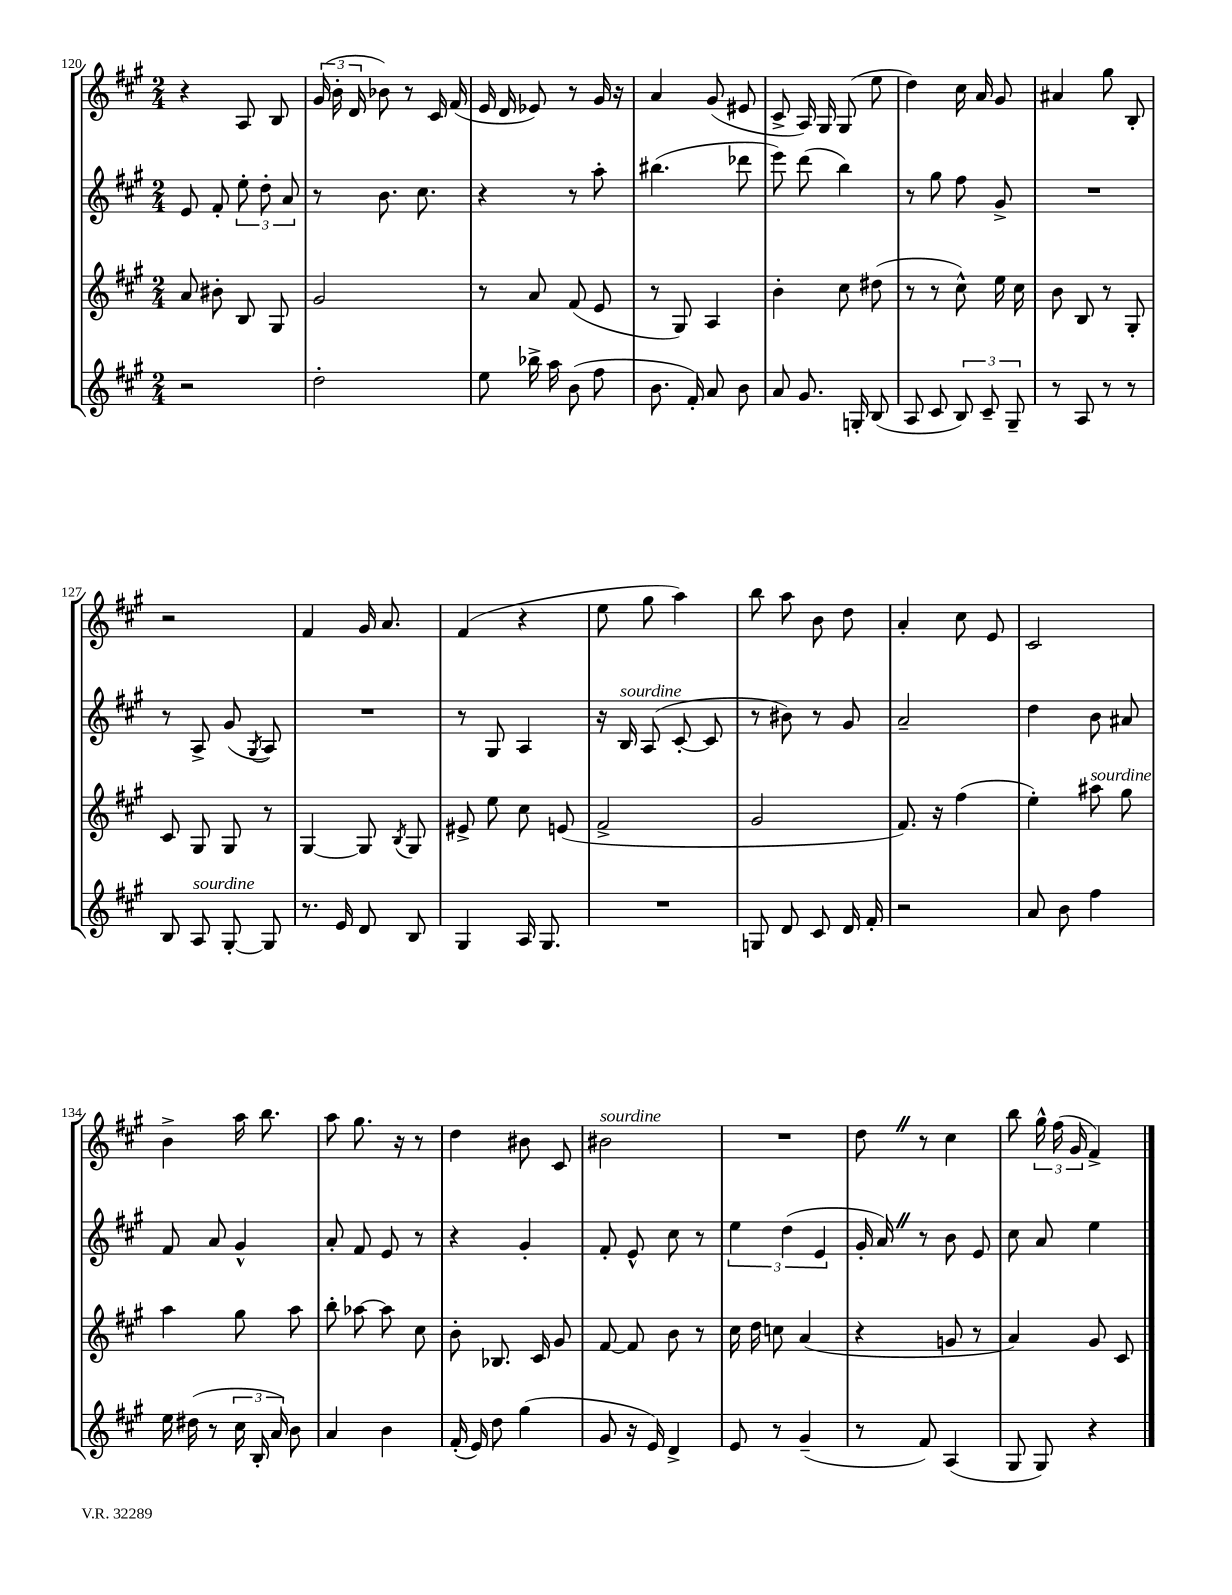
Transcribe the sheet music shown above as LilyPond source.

<<
\new StaffGroup <<
\new Staff = "s0" {
    \clef treble \key a \major \numericTimeSignature \time 2/4
    \autoBeamOff r4 a8 b8 |
    \tuplet 3/2 { gis'16( b'16-. d'16 } bes'8) r8 cis'16 fis'16( |
    e'16 d'16 ees'8) r8 gis'16 r16 |
    a'4 gis'8( eis'8 |
    cis'8-> a16) gis16 gis8( e''8 |
    d''4) cis''16 a'16 gis'8 |
    ais'4 gis''8 b8-. |
    r2 |
    fis'4 gis'16 a'8. |
    fis'4( r4 |
    e''8 gis''8 a''4) |
    b''8 a''8 b'8 d''8 |
    a'4-. cis''8 e'8 |
    cis'2 |
    b'4-> a''16 b''8. |
    a''8 gis''8. r16 r8 |
    d''4 bis'8 cis'8 |
    bis'2^\markup { \italic "sourdine" } |
    R2 |
    d''8 \once \override BreathingSign.text = \markup { \musicglyph "scripts.caesura.straight" } \breathe r8 cis''4 |
    b''8 \tuplet 3/2 { gis''16-^ fis''16( gis'16 } fis'4->) \bar "|." |
}
\new Staff = "s1" {
    \clef treble \key a \major \numericTimeSignature \time 2/4
    \autoBeamOff e'8 fis'8-. \tuplet 3/2 { e''8-. d''8-. a'8 } |
    r8 b'8. cis''8. |
    r4 r8 a''8-. |
    bis''4.( des'''8 |
    e'''8) d'''8( b''4) |
    r8 gis''8 fis''8 gis'8-> |
    R2 |
    r8 a8-> gis'8( \acciaccatura { gis8 } a8) |
    R2 |
    r8 gis8 a4 |
    r16 b16^\markup { \italic "sourdine" } a8( cis'8~-. cis'8 |
    r8 bis'8) r8 gis'8 |
    a'2-- |
    d''4 b'8 ais'8 |
    fis'8 a'8 gis'4-^ |
    a'8-. fis'8 e'8 r8 |
    r4 gis'4-. |
    fis'8-. e'8-^ cis''8 r8 |
    \tuplet 3/2 { e''4 d''4( e'4 } |
    gis'16-. a'16) \once \override BreathingSign.text = \markup { \musicglyph "scripts.caesura.straight" } \breathe r8 b'8 e'8 |
    cis''8 a'8 e''4 \bar "|." |
}
\new Staff = "s2" {
    \clef treble \key a \major \numericTimeSignature \time 2/4
    \autoBeamOff a'8 bis'8-. b8 gis8 |
    gis'2 |
    r8 a'8 fis'8( e'8 |
    r8 gis8) a4 |
    b'4-. cis''8 dis''8( |
    r8 r8 cis''8-^) e''16 cis''16 |
    b'8 b8 r8 gis8-. |
    cis'8 gis8 gis8 r8 |
    gis4~ gis8 \acciaccatura { b8 } gis8 |
    eis'8-> e''8 cis''8 e'8( |
    fis'2-> |
    gis'2 |
    fis'8.) r16 fis''4( |
    e''4-.) ais''8^\markup { \italic "sourdine" } gis''8 |
    a''4 gis''8 a''8 |
    b''8-. aes''8~ aes''8 cis''8 |
    b'8-. bes8. cis'16 gis'8 |
    fis'8~ fis'8 b'8 r8 |
    cis''16 d''16 c''8 a'4( |
    r4 g'8 r8 |
    a'4) gis'8 cis'8 \bar "|." |
}
\new Staff = "s3" {
    \clef treble \key a \major \numericTimeSignature \time 2/4
    \autoBeamOff r2 |
    d''2-. |
    e''8 bes''16-> a''16 b'8( fis''8 |
    b'8. fis'16-.) a'8 b'8 |
    a'8 gis'8. g16-. b8( |
    a8 cis'8 \tuplet 3/2 { b8) cis'8-- gis8-- } |
    r8 a8 r8 r8 |
    b8 a8^\markup { \italic "sourdine" } gis8~-. gis8 |
    r8. e'16 d'8 b8 |
    gis4 a16 gis8. |
    R2 |
    g8 d'8 cis'8 d'16 fis'16-. |
    r2 |
    a'8 b'8 fis''4 |
    e''16 dis''16( r8 \tuplet 3/2 { cis''16 b16-. a'16) } b'8 |
    a'4 b'4 |
    fis'16-.( e'16) d''8 gis''4( |
    gis'8 r16 e'16) d'4-> |
    e'8 r8 gis'4--( |
    r8 fis'8) a4( |
    gis8 gis8) r4 \bar "|." |
}
>>
>>
\layout { \context { \Score currentBarNumber = #120 } }
